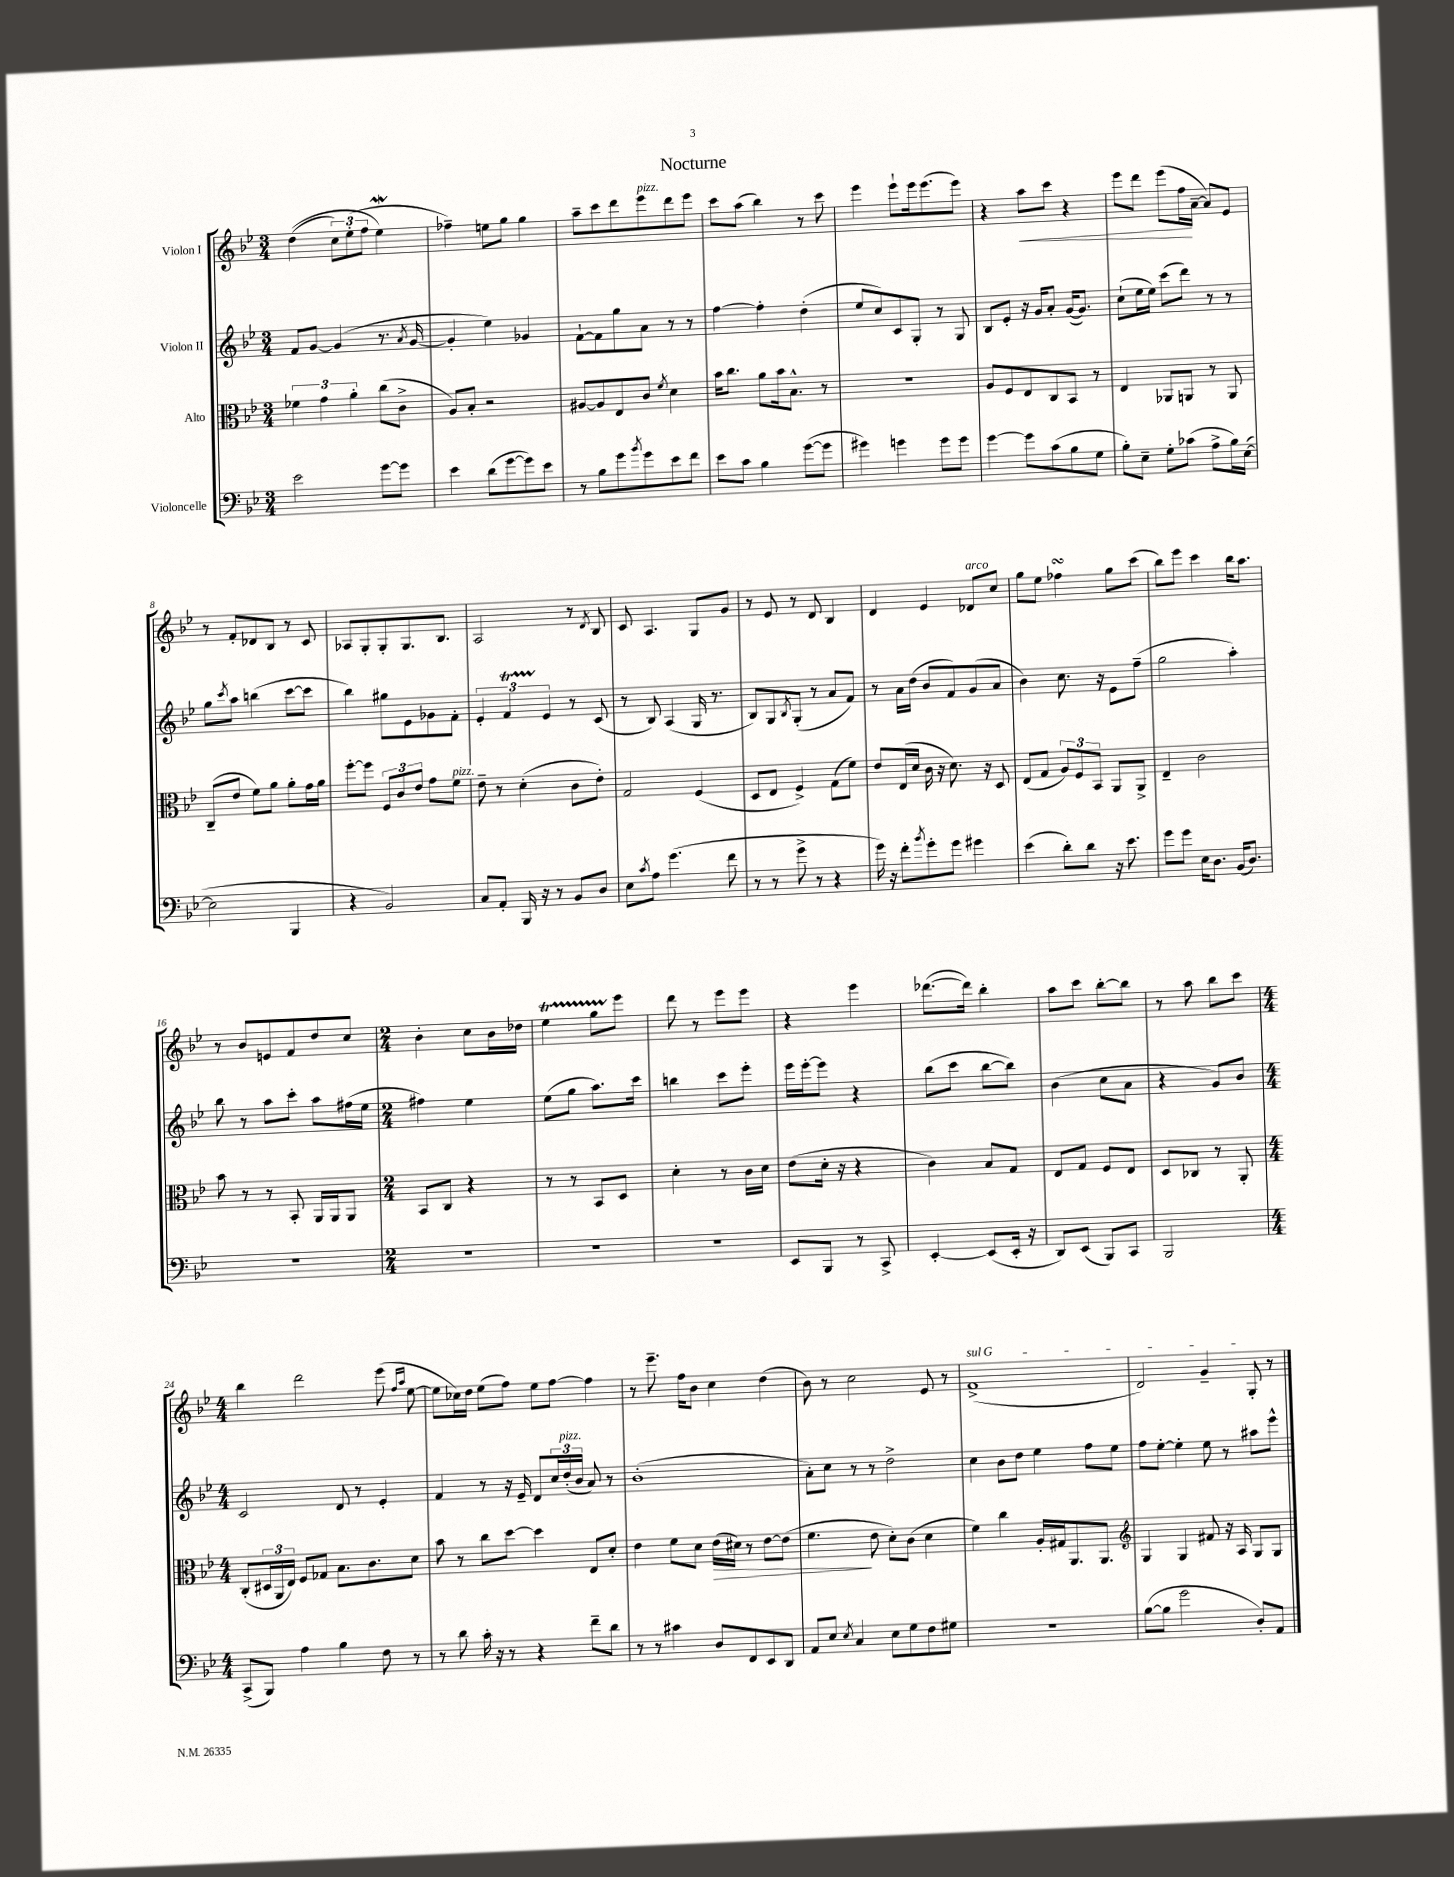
\header { title = "Nocturne" }
<<
\new StaffGroup <<
\new Staff = "s0" \with { instrumentName = "Violon I" } {
    \clef treble \key bes \major \numericTimeSignature \time 3/4
    d''4(\( \tuplet 3/2 { c''8) ees''8-.( f''8 } ees''4\mordent\) |
    fes''4--) e''8 g''8 g''4 |
    a''8-- c'''8 d'''8 ees'''8^\markup { \italic "pizz." } d'''8 ees'''8 |
    c'''8 a''8( bes''4) r8 c'''8 |
    ees'''4 ees'''8-! ees'''16 ees'''8.( ees'''8) |
    r4 a''8\< c'''8 r4 |
    ees'''8 d'''8 ees'''8( f''16\! a'16~-- a'8) ees'8 |
    r8 f'8-. des'8 bes8 r8 c'8 |
    aes8 g8-. g8-. g8. bes8. |
    a2 r8 \acciaccatura { d'8 } bes8 |
    c'8 a4. g8 g'8 |
    r8 ees'8 r8 d'8 bes4 |
    d'4 ees'4 des'8^\markup { \italic "arco" } c''8 |
    g''8 ees''8 fes''4\turn g''8 c'''8( |
    bes''8) ees'''8 c'''4 bes''16 a''8. |
    r8 bes'8 e'8 f'8 d''8 c''8 |
    \numericTimeSignature \time 2/4 bes'4-. c''8 bes'16 des''16 |
    ees''4\startTrillSpan g''8 ees'''8\stopTrillSpan |
    d'''8 r8 ees'''8 ees'''8 |
    r4 ees'''4 |
    des'''8.~( des'''16) bes''4-. |
    a''8 c'''8 bes''8~-. bes''8 |
    r8 a''8 bes''8 c'''8 |
    \numericTimeSignature \time 4/4 bes''4 d'''2 ees'''8( \grace { f''16 a''16 } ees''8~ |
    ees''8 ces''16) d''16 ees''8( f''8) ees''8 f''8~ f''4 |
    r8 ees'''8.-- f''16 bes'8 c''4 d''4( |
    bes'8) r8 c''2 ees'8 r8 |
    \once \override TextSpanner.bound-details.left.text = \markup { \italic "sul G" } f'1->\startTextSpan( |
    d'2) g'4-- g8-.\stopTextSpan r8 \bar "|." |
}
\new Staff = "s1" \with { instrumentName = "Violon II" } {
    \clef treble \key bes \major \numericTimeSignature \time 3/4
    f'8 g'8~ g'4( r8. \acciaccatura { a'8 } g'16~ |
    g'4-. ees''4) ges'4 |
    f'8~-! f'8 g''8 a'8 r8 r8 |
    f''4~ f''4-. d''4-.( |
    ees''8 c''8) c'8 g8-. r8 g8 |
    bes8 ees'8-. r16 g'16 a'8-. g'16~( g'8.) |
    c''8-!( ees''16 ees''16) c'''8( d'''8) r8 r8 |
    g''8 \acciaccatura { c'''8 } a''8 b''4( c'''8~ c'''8 |
    bes''4) gis''8 ees'8 ges'8 f'8-. |
    \tuplet 3/2 { ees'4-. f'4\startTrillSpan ees'4\stopTrillSpan } r8 c'8( |
    r8 bes8) a4( g16 r8. |
    bes8) g8 \acciaccatura { bes8 } g8-.( r8 a'8 f'8) |
    r8 a'16 d''16( bes'8 f'8) g'8( a'8 |
    bes'4) c''8. r16 ees'8 f''8--( |
    g''2 a''4-.) |
    bes''8 r8 a''8 c'''8-. a''8 fis''16( ees''16 |
    \numericTimeSignature \time 2/4 fis''4) ees''4 |
    ees''8( g''8 a''8.) c'''16 |
    b''4 c'''8 ees'''8-. |
    ees'''16 ees'''16~-. ees'''8 r4 |
    bes''8( c'''8 bes''8~ bes''8) |
    bes'4( c''8 a'8 |
    r4 g'8) bes'8 |
    \numericTimeSignature \time 4/4 c'2 d'8 r8 ees'4-. |
    f'4 r8 r16 ees'16-- d'8 \tuplet 3/2 { c''16 d''16-.^\markup { \italic "pizz." }( bes'16 } a'8) r8 |
    bes'1-.( |
    a'8-.) c''8 r8 r8 d''2-> |
    c''4 bes'8 d''8 ees''4 f''8 ees''8 |
    f''8 ees''8~-. ees''4-. ees''8 r8 ais''8 ees'''8-^ \bar "|." |
}
\new Staff = "s2" \with { instrumentName = "Alto" } {
    \clef alto \key bes \major \numericTimeSignature \time 3/4
    \tuplet 3/2 { fes'4 g'4 a'4-. } c''8( c'8-> |
    a8) bes8-. r2 |
    ais8~ ais8 ees8 c'8 \acciaccatura { f'8 } d'4 |
    bes'16 c''8. a'8 bes'16 bes8.-^ r8 |
    R2. |
    a8 f8 ees8 c8 bes,8 r8 |
    ees4 aes,8 a,8 r8 a,8 |
    c8--( ees'8 f'8) a'8 a'8-. g'16 a'16 |
    f''8~-. f''8 \tuplet 3/2 { f8 c'8 ees'8 } g'8 f'8^\markup { \italic "pizz." } |
    ees'8-- r8 d'4-.( c'8 ees'8-.) |
    g2 f4( |
    d8 ees8 f4->) g8( f'8) |
    ees'8 ees16( d'16 c'16 r16 d'8.) r16 d8 |
    ees8( g8 \tuplet 3/2 { a8) f8 bes,8 } a,8 a,8-> |
    ees4-- c'2 |
    bes'8 r8 r8 bes,8-. a,16 a,16 a,8 |
    \numericTimeSignature \time 2/4 bes,8 c8 r4 |
    r8 r8 bes,8 d8 |
    d'4-. r8 c'16 d'16 |
    ees'8( d'16-. r16 r4 |
    c'4) bes8 g8 |
    ees8 g8 f8 ees8 |
    d8 ces8 r8 a,8-. |
    \numericTimeSignature \time 4/4 c8-.( \tuplet 3/2 { dis16 a,16 ees16) } f8 ges8 bes8. c'8. d'8 |
    bes'8 r8 c''8 d''8~ d''4 ees8 d'8-. |
    ees'4 f'8 d'8 ees'16\>( dis'16) r8 ees'8~ ees'8( |
    f'4.\! ees'8 d'8-.) c'8( d'4 |
    f'4) c''4 a16-. gis16 a,8. a,8. |
    \clef treble g4 g4 fis'8 r16 a16 g8 g8 \bar "|." |
}
\new Staff = "s3" \with { instrumentName = "Violoncelle" } {
    \clef bass \key bes \major \numericTimeSignature \time 3/4
    ees'2 g'8~ g'8 |
    ees'4 d'8( g'8~ g'8) ees'8 |
    r8 bes8 g'8 \acciaccatura { bes'8 } g'8 ees'8 f'8 |
    ees'8 c'8 bes4 g'8~( g'8 |
    gis'4) g'4 g'8 g'8 |
    g'4~ g'8 c'8( bes8 g8 |
    bes8-.) ees8-- g8-. ces'8( a8-> bes16) ees16~( |
    ees2 bes,,4 |
    r4 bes,2) |
    c8 a,8-. bes,,16 r16 r8 bes,8 d8 |
    ees8 \acciaccatura { c'8 } a8 g'4.( f'8 |
    r8 r8 g'8-> r8 r4 |
    g'16) r16 f'8-. \acciaccatura { bes'8 } g'8-. g'8 gis'4 |
    ees'4( d'8-.) d'8 r16 ees'8. |
    g'8 g'8 ees16 d8. bes,16( d8.) |
    R2. |
    \numericTimeSignature \time 2/4 R2 |
    R2 |
    R2 |
    ees,8 bes,,8 r8 c,8-> |
    ees,4~-. ees,8( ees,16-. r16 |
    d,8) ees,8( bes,,8) c,8 |
    bes,,2 |
    \numericTimeSignature \time 4/4 c,8->( bes,,8) a4 bes4 f8 r8 |
    r8 d'8 c'16-. r16 r8 r4 f'8-- d'8 |
    r8 r8 cis'4 d8 f,8 ees,8 d,8 |
    a,8 ees8 \acciaccatura { ees8 } c4 ees8 g8 f8 gis8 |
    R1 |
    bes8~( bes8 g'2 d8-.) a,8 \bar "|." |
}
>>
>>
